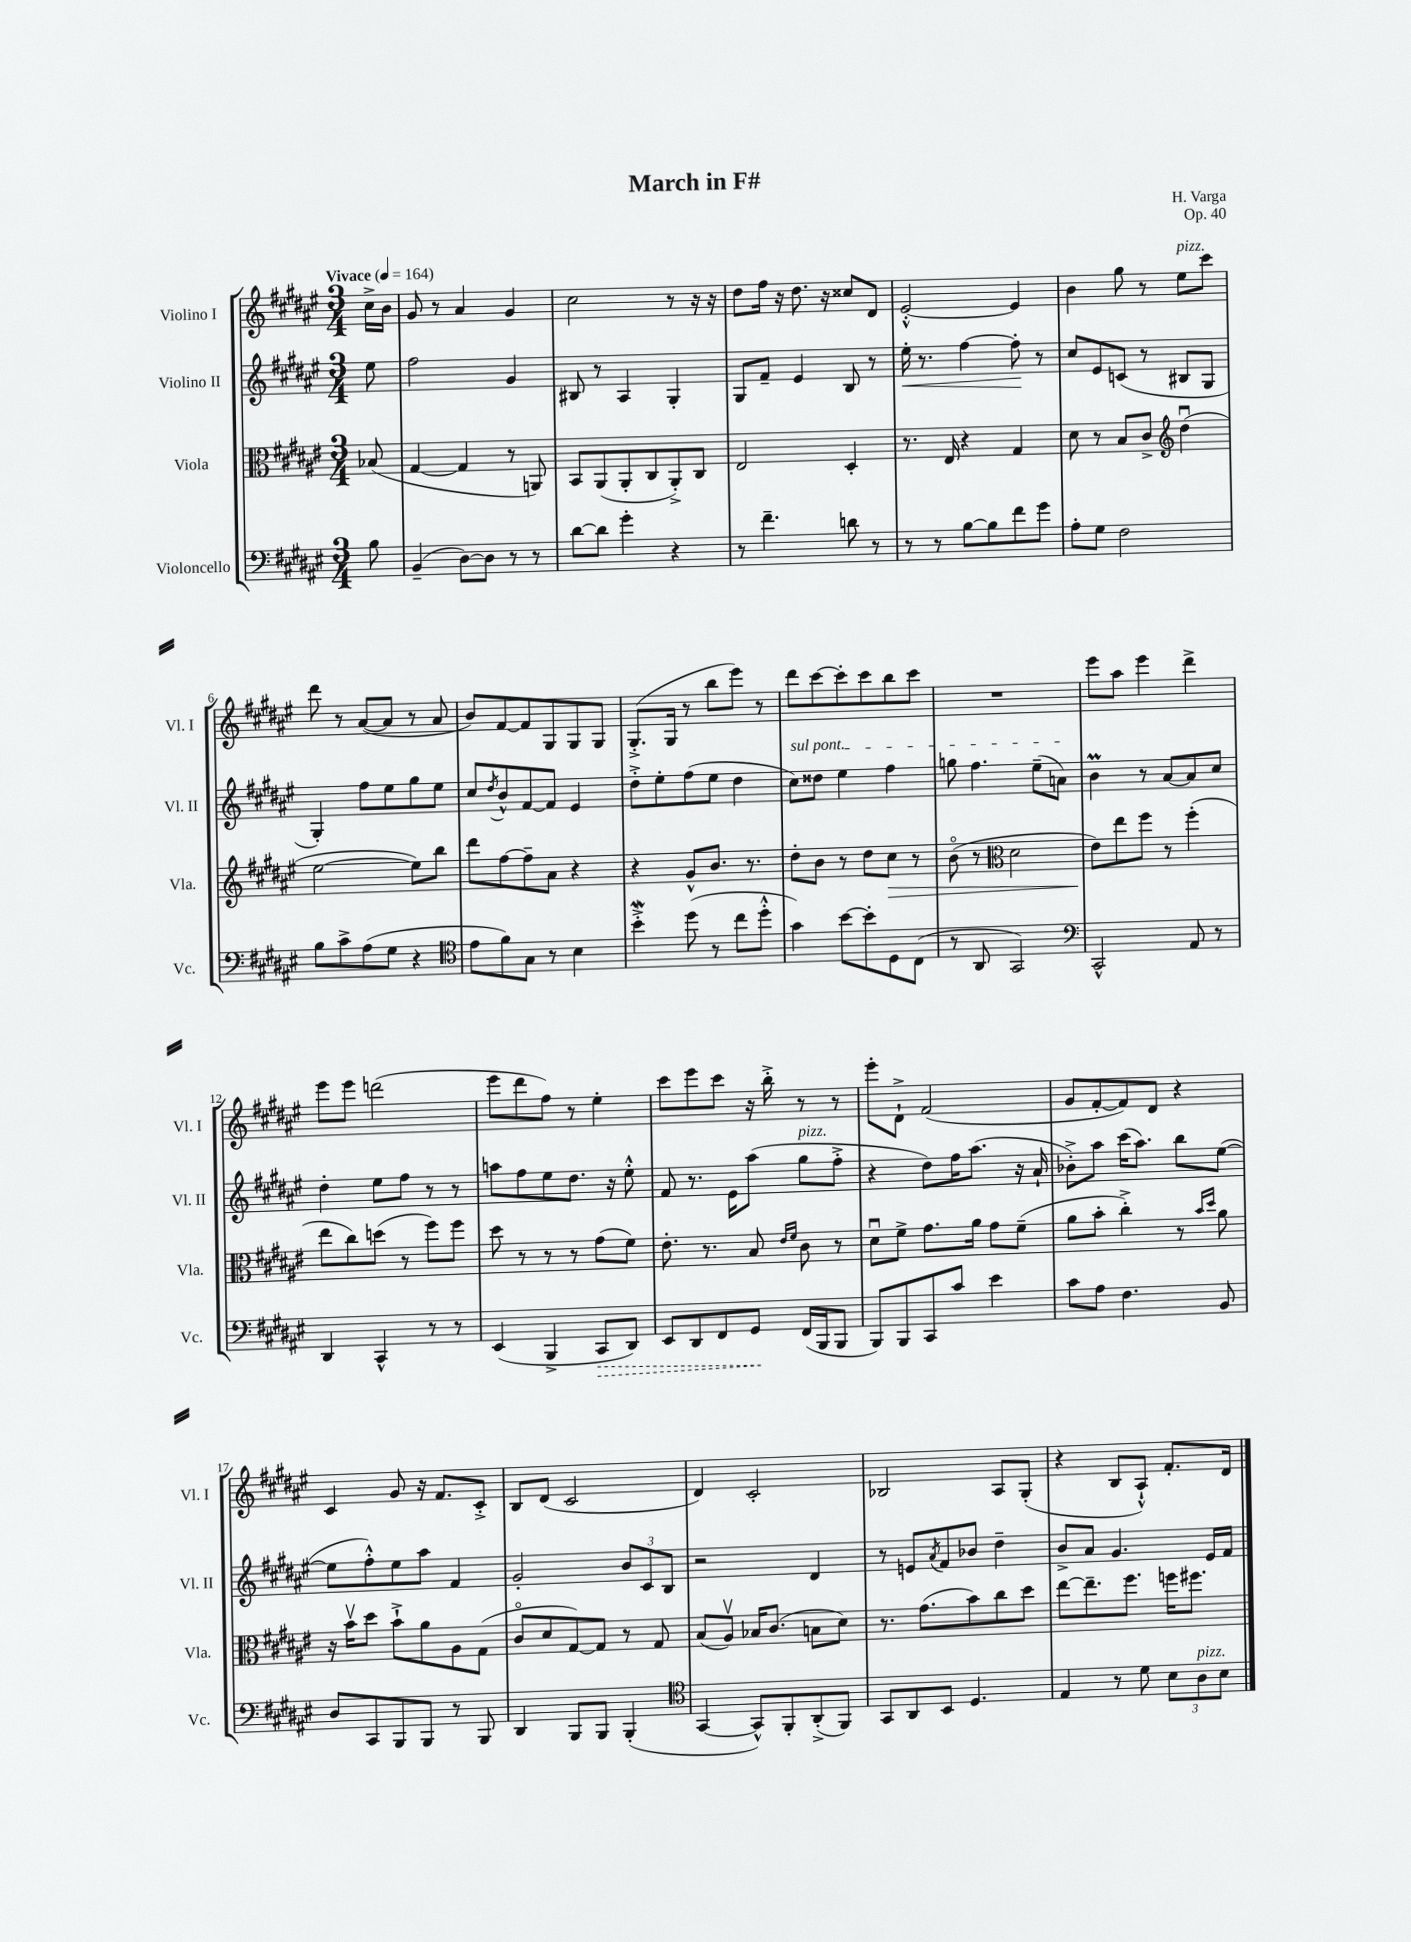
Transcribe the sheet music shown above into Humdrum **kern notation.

**kern	**kern	**kern	**kern
*staff4	*staff3	*staff2	*staff1
*clefF4	*clefC3	*clefG2	*clefG2
*k[f#c#g#d#a#e#]	*k[f#c#g#d#a#e#]	*k[f#c#g#d#a#e#]	*k[f#c#g#d#a#e#]
*M3/4	*M3/4	*M3/4	*M3/4
*MM164	*MM164	*MM164	*MM164
8B	(8B-	8ee#	16cc#^
.	.	.	16b
=	=	=	=
(4BB~	[4G#	2ff#	8g#
.	.	.	8r
[8D#)	4G#]	.	4a#
8D#]	.	.	.
8r	8r	4g#	4g#
8r	8AA)	.	.
=	=	=	=
[8d#	8BB	8B#	2cc#
8d#]	(8AA#	8r	.
4g#'	8AA#'	4A#	.
.	8C#	.	.
4r	8AA#'^)	4G#'	8r
.	8C#	.	16r
.	.	.	16r
=	=	=	=
8r	2E#	8G#	8dd#
4.f#~	.	8f#~	16ff#
.	.	.	16r
.	.	4e#	8.dd#
.	.	.	16r
8d	4D#'	8B	8cc##
8r	.	8r	8d#
=	=	=	=
8r	8.r	16ee#'	[2e#'^^
.	.	8.r	.
8r	.	.	.
.	16E#	.	.
[8B	4r	[4ff#	.
8B]	.	.	.
8f#	4G#	8ff#']	4e#]
8g#	.	8r	.
=	=	=	=
8A#'	8d#	8cc#	4b
8G#	8r	8e#	.
2F#	8B	(8c	8gg#
.	8c#^	8r	8r
*	*clefG2	*	*
.	(4dd#u	8B#	8ee#
.	.	8G#	8ccc#
=	=	=	=
8B	[2ee#	4G#')	8ddd#
8c#^	.	.	8r
(8A#	.	8ff#	([8a#
8G#	.	8ee#	8a#]
4r	8ee#])	8gg#	8r
.	8bb	8ee#	8a#
=	=	=	=
*clefC4	*	*	*
8e#	8ddd#	8cc#	8b)
.	.	8qdd#	.
8f#)	[8ff#	8b^^	[8f#
8G#	8ff#~]	[8f#	8f#]
8r	8a#	8f#]	8G#
4B	4r	4e#	8G#
.	.	.	8G#
=	=	=	=
4b'^	4r	8dd#'^	(8.G#'^
.	.	8ee#'	.
.	.	.	16G#
(8dd#	8g#^^	(8ff#	8r
8r	8.b	8ee#	8bb
8cc#	.	4dd#	8eee#)
.	8.r	.	.
8dd#'^^	.	.	8r
=	=	=	=
4g#)	8dd#'	8cc#)	8ddd#
.	8b	8dd##	[8ccc#
[8b	8r	4ee#	8ccc#']
8b']	8dd#	.	8ccc#
8D#	8cc#	4ff#	8bb
(8C#	8r	.	8ccc#
=	=	=	=
8r	(8bo	8gg	2.r
8AA#	8r	4.ff#	.
*	*clefC3	*	*
2GG#)	2d#	.	.
.	.	(8ee#~	.
.	.	8a)	.
=	=	=	=
*clefF4	*	*	*
2CC#^^	8e#)	4b	8eee#
.	8ee#	.	8aa#
.	8ff#	8r	4eee#
.	8r	[8a#	.
8AA#	(4ff#'	8a#]	4ddd#^
8r	.	8cc#	.
=	=	=	=
4DD#	8ee#	4dd#'	8eee#
.	8cc#)	.	8eee#
4CC#^^	(8dd	8ee#	(2ddd
.	8r	8ff#	.
8r	8ff#)	8r	.
8r	8ff#	8r	.
=	=	=	=
(4EE#	8dd#	8aa	8eee#
.	8r	8ff#	8ddd#
4BBB^	8r	8ee#	8ff#)
.	8r	8.dd#	8r
8CC#	(8g#	.	4ee#'
.	.	16r	.
8DD#)	8f#)	8ee#'^^	.
=	=	=	=
8EE#	8.e#'	8f#	8ccc#
8DD#	.	8.r	8eee#
.	8.r	.	.
8FF#	.	.	8ccc#
.	.	16e#	.
8GG#	8B	(8aa#	16r
.	.	.	16bb'^
.	16qqe#	.	.
.	16qqf#	.	.
(16FF#	8c#	8gg#	8r
16BBB	.	.	.
8BBB	8r	8ff#'^	8r
=	=	=	=
8BBB)	8d#u	4r	8eee#'
8BBB	8f#^	.	8d#`^
8CC#	8.g#	8dd#)	(2f#
8c#	.	16ff#	.
.	16a#	(8.aa#	.
4e#	8g#	.	.
.	(8f#~	16r	.
.	.	16a#`	.
=	=	=	=
8c#	8a#	8b-'^)	8g#
8A#	8b'	8aa#	[8f#'
4.F#	4cc#'^)	(16ccc#	8f#])
.	.	8.aa#)	.
.	.	.	8d#
.	8r	8bb	4r
.	16qqb	.	.
.	16qqdd#	.	.
8BB	8a#	([8ee#	.
=	=	=	=
8D#	16r	8ee#]	4c#
.	16bv	.	.
8CC#	8dd#	8ff#'^^)	.
8BBB	8b`^	8ee#	8g#
8BBB	8a#	8aa#	16r
.	.	.	8.f#
8r	8A#	4f#	.
8BBB	(8G#	.	8c#'^
=	=	=	=
4DD#	8c#o	2g#'	8B
.	8d#	.	(8d#
8BBB	[8G#)	.	2c#
8BBB	8G#]	.	.
(4BBB'	8r	12b	.
.	.	12c#	.
.	8G#	.	.
.	.	12B	.
=	=	=	=
*clefC4	*	*	*
[4GG#	(8B	2r	4d#)
.	8A#v)	.	.
8GG#^^])	16B-	.	2c#'
.	(8.c#	.	.
8FF#'	.	.	.
(8AA#'^	8B	4d#	.
8FF#)	8d#)	.	.
=	=	=	=
8GG#	8.r	8r	2B-
8AA#	.	8e	.
.	(8.g#	.	.
.	.	8qa#	.
8BB	.	8f#	.
4.D#	8b)	8b-	.
.	8cc#	4dd#~	8A#
.	8dd#	.	(8G#'
=	=	=	=
4E#	[8ee#	8b^	4r
.	8.ee#~]	8a#	.
8r	.	4.g#	8B
.	8.ff#	.	.
8d#	.	.	8A#`^^)
12B	16ff	.	8.f#'
.	8.ff#	.	.
12A#	.	.	.
.	.	16e#	.
12B	.	.	.
.	.	16f#	16d#
==	==	==	==
*-	*-	*-	*-
